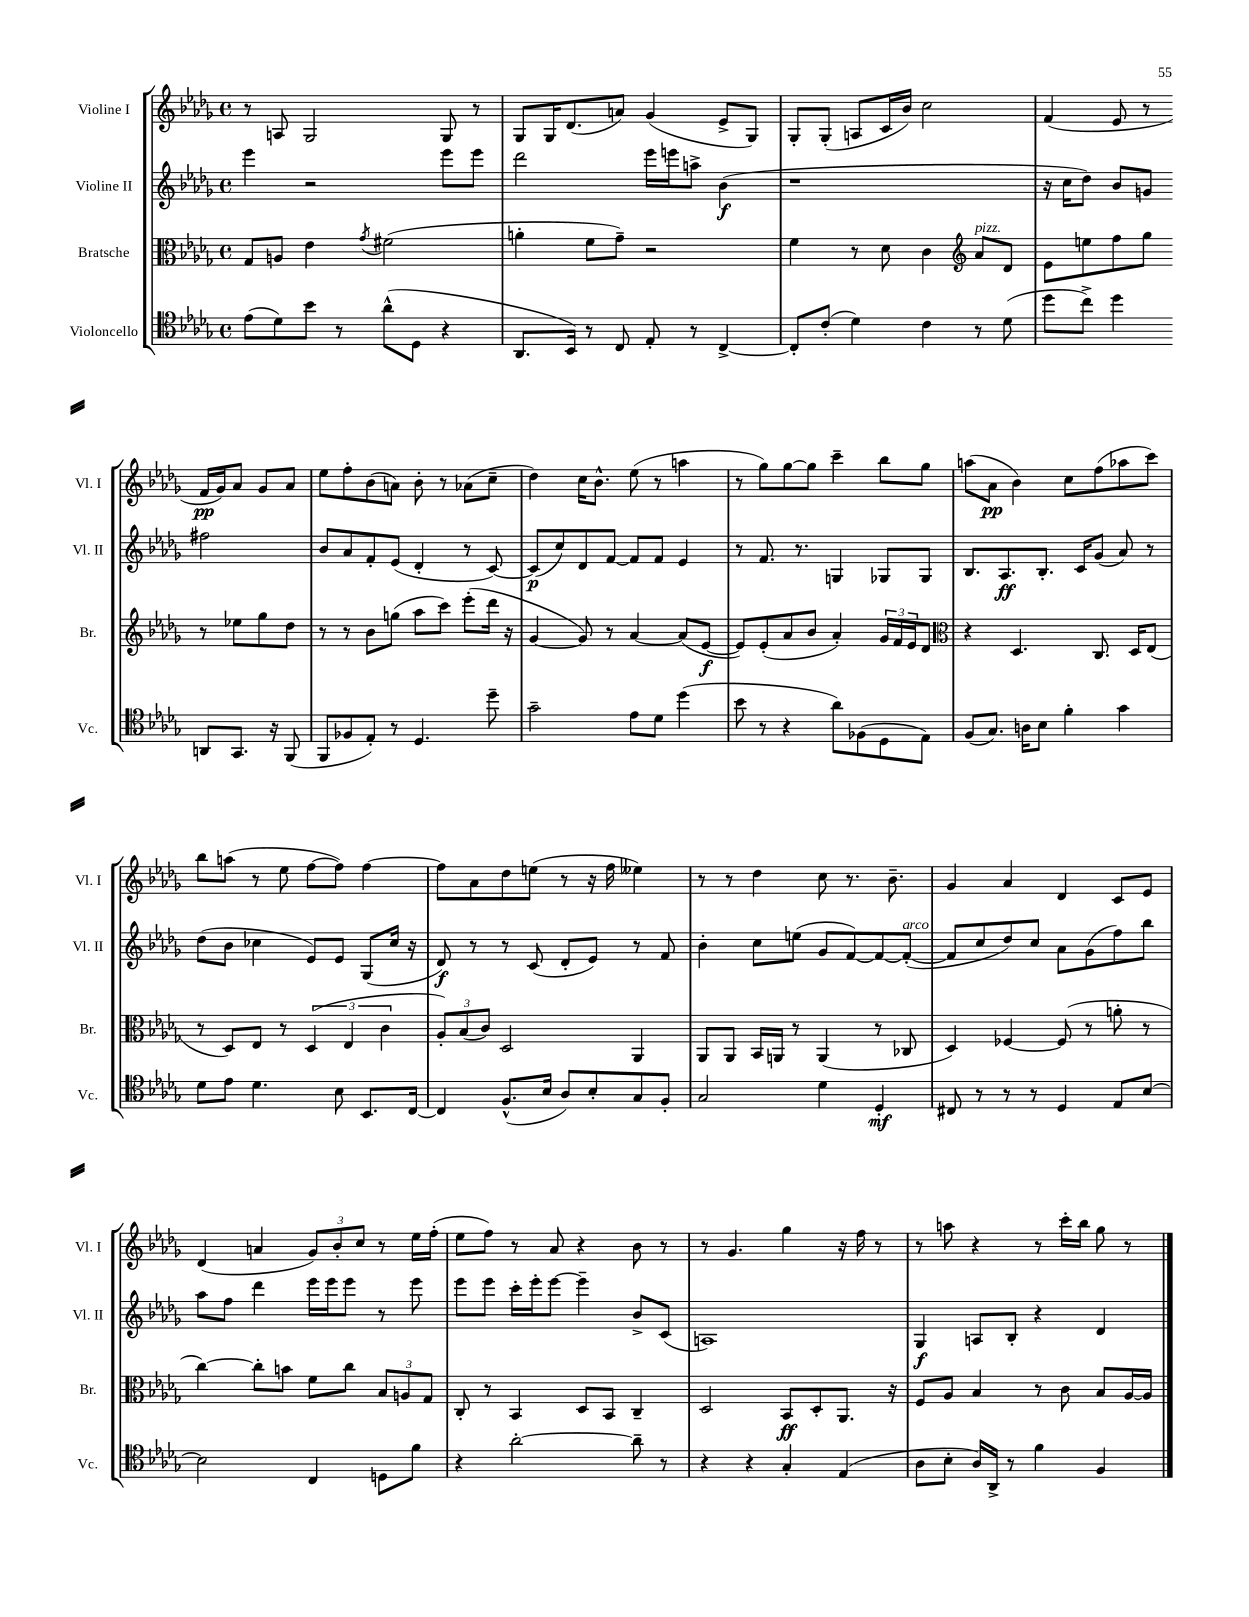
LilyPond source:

<<
\new StaffGroup <<
\new Staff = "s0" \with { instrumentName = "Violine I" shortInstrumentName = "Vl. I" } {
    \clef treble \key des \major \defaultTimeSignature \time 4/4
    r8 a8 ges2 ges8 r8 |
    ges8 ges16 des'8.( a'8) ges'4( ees'8-> ges8) |
    ges8-. ges8-.( a8 c'16 bes'16) c''2 |
    f'4( ees'8 r8 f'16\pp ges'16) aes'8 ges'8 aes'8 |
    ees''8 f''8-. bes'8( a'8) bes'8-. r8 aes'8( c''8-- |
    des''4) c''16 bes'8.-^ ees''8( r8 a''4 |
    r8 ges''8) ges''8~ ges''8 c'''4-- bes''8 ges''8 |
    a''8( aes'8\pp bes'4) c''8 f''8( aes''8 c'''8) |
    bes''8 a''8( r8 ees''8 f''8~ f''8) f''4~ |
    f''8 aes'8 des''8 e''8( r8 r16 f''16 eeses''4) |
    r8 r8 des''4 c''8 r8. bes'8.-- |
    ges'4 aes'4 des'4 c'8 ees'8 |
    des'4( a'4 \tuplet 3/2 { ges'8) bes'8-. c''8 } r8 ees''16 f''16-.( |
    ees''8 f''8) r8 aes'8 r4 bes'8 r8 |
    r8 ges'4. ges''4 r16 f''16 r8 |
    r8 a''8 r4 r8 c'''16-. bes''16 ges''8 r8 \bar "|." |
}
\new Staff = "s1" \with { instrumentName = "Violine II" shortInstrumentName = "Vl. II" } {
    \clef treble \key des \major \defaultTimeSignature \time 4/4
    ees'''4 r2 ees'''8 ees'''8 |
    des'''2 ees'''16 e'''16 a''8-> bes'4\f( |
    r1 |
    r16 c''16 des''8) bes'8 g'8 fis''2 |
    bes'8 aes'8 f'8-. ees'8( des'4-. r8 c'8~) |
    c'8\p( c''8) des'8 f'8~ f'8 f'8 ees'4 |
    r8 f'8. r8. g4 ges8 ges8 |
    bes8. aes8.\ff bes8.-. c'16 ges'8( aes'8) r8 |
    des''8( bes'8 ces''4 ees'8) ees'8 ges8( ces''16 r16 |
    des'8\f) r8 r8 c'8( des'8-. ees'8) r8 f'8 |
    bes'4-. c''8 e''8( ges'8 f'8~) f'8~ f'8~-.^\markup { \italic "arco" }( |
    f'8 c''8 des''8) c''8 aes'8 ges'8( f''8) bes''8 |
    aes''8 f''8 des'''4 ees'''16 ees'''16 ees'''8 r8 ees'''8 |
    ees'''8 ees'''8 c'''16-. ees'''16-. ees'''8~ ees'''4-- bes'8-> c'8( |
    a1) |
    ges4\f a8 bes8-. r4 des'4 \bar "|." |
}
\new Staff = "s2" \with { instrumentName = "Bratsche" shortInstrumentName = "Br." } {
    \clef alto \key des \major \defaultTimeSignature \time 4/4
    ges8 a8 ees'4 \acciaccatura { ges'8 } fis'2( |
    a'4-. f'8 ges'8--) r2 |
    f'4 r8 des'8 c'4 \clef treble aes'8^\markup { \italic "pizz." } des'8 |
    ees'8 e''8 f''8 ges''8 r8 ees''8 ges''8 des''8 |
    r8 r8 bes'8 g''8( aes''8 c'''8) ees'''8-.( des'''16 r16 |
    ges'4~ ges'8) r8 aes'4~ aes'8( ees'8~\f |
    ees'8) ees'8-.( aes'8 bes'8 aes'4-.) \tuplet 3/2 { ges'16 f'16 ees'16 } des'8 |
    \clef alto r4 des4. c8. des16 ees8( |
    r8 des8) ees8 r8 \tuplet 3/2 { des4( ees4 c'4 } |
    \tuplet 3/2 { aes8-.) bes8( c'8) } des2 aes,4 |
    aes,8 aes,8 bes,16 a,16 r8 a,4( r8 ces8 |
    des4) fes4~ fes8( r8 a'8-. r8 |
    c''4~) c''8-. b'8 f'8 c''8 \tuplet 3/2 { bes8 a8 ges8 } |
    c8-. r8 bes,4 des8 bes,8 c4-- |
    des2 bes,8\ff des8-. aes,8. r16 |
    f8 aes8 bes4 r8 c'8 bes8 aes16~ aes16 \bar "|." |
}
\new Staff = "s3" \with { instrumentName = "Violoncello" shortInstrumentName = "Vc." } {
    \clef tenor \key des \major \defaultTimeSignature \time 4/4
    ees'8( des'8) bes'8 r8 aes'8-^( des8 r4 |
    aes,8. bes,16) r8 c8 ees8-. r8 c4~-> |
    c8-. c'8-.( des'4) c'4 r8 des'8( |
    des''8 c''8->) des''4 a,8 ges,8. r16 f,8( |
    f,8 fes8 ees8-.) r8 des4. des''8-- |
    ges'2-- ees'8 des'8 des''4( |
    bes'8 r8 r4 aes'8) fes8( des8 ees8) |
    f8( ges8.) a16 bes8 f'4-. ges'4 |
    des'8 ees'8 des'4. bes8 bes,8. c16~ |
    c4 f8.-^( bes16 aes8) bes8-. ges8 f8-. |
    ges2 des'4 des4-.\mf |
    cis8 r8 r8 r8 des4 ees8 bes8~ |
    bes2 c4 d8 f'8 |
    r4 aes'2~-. aes'8-- r8 |
    r4 r4 ges4-. ees4( |
    aes8 bes8-. aes16) aes,16-> r8 f'4 f4 \bar "|." |
}
>>
>>
\layout { \context { \Score \remove "Bar_number_engraver" } }
